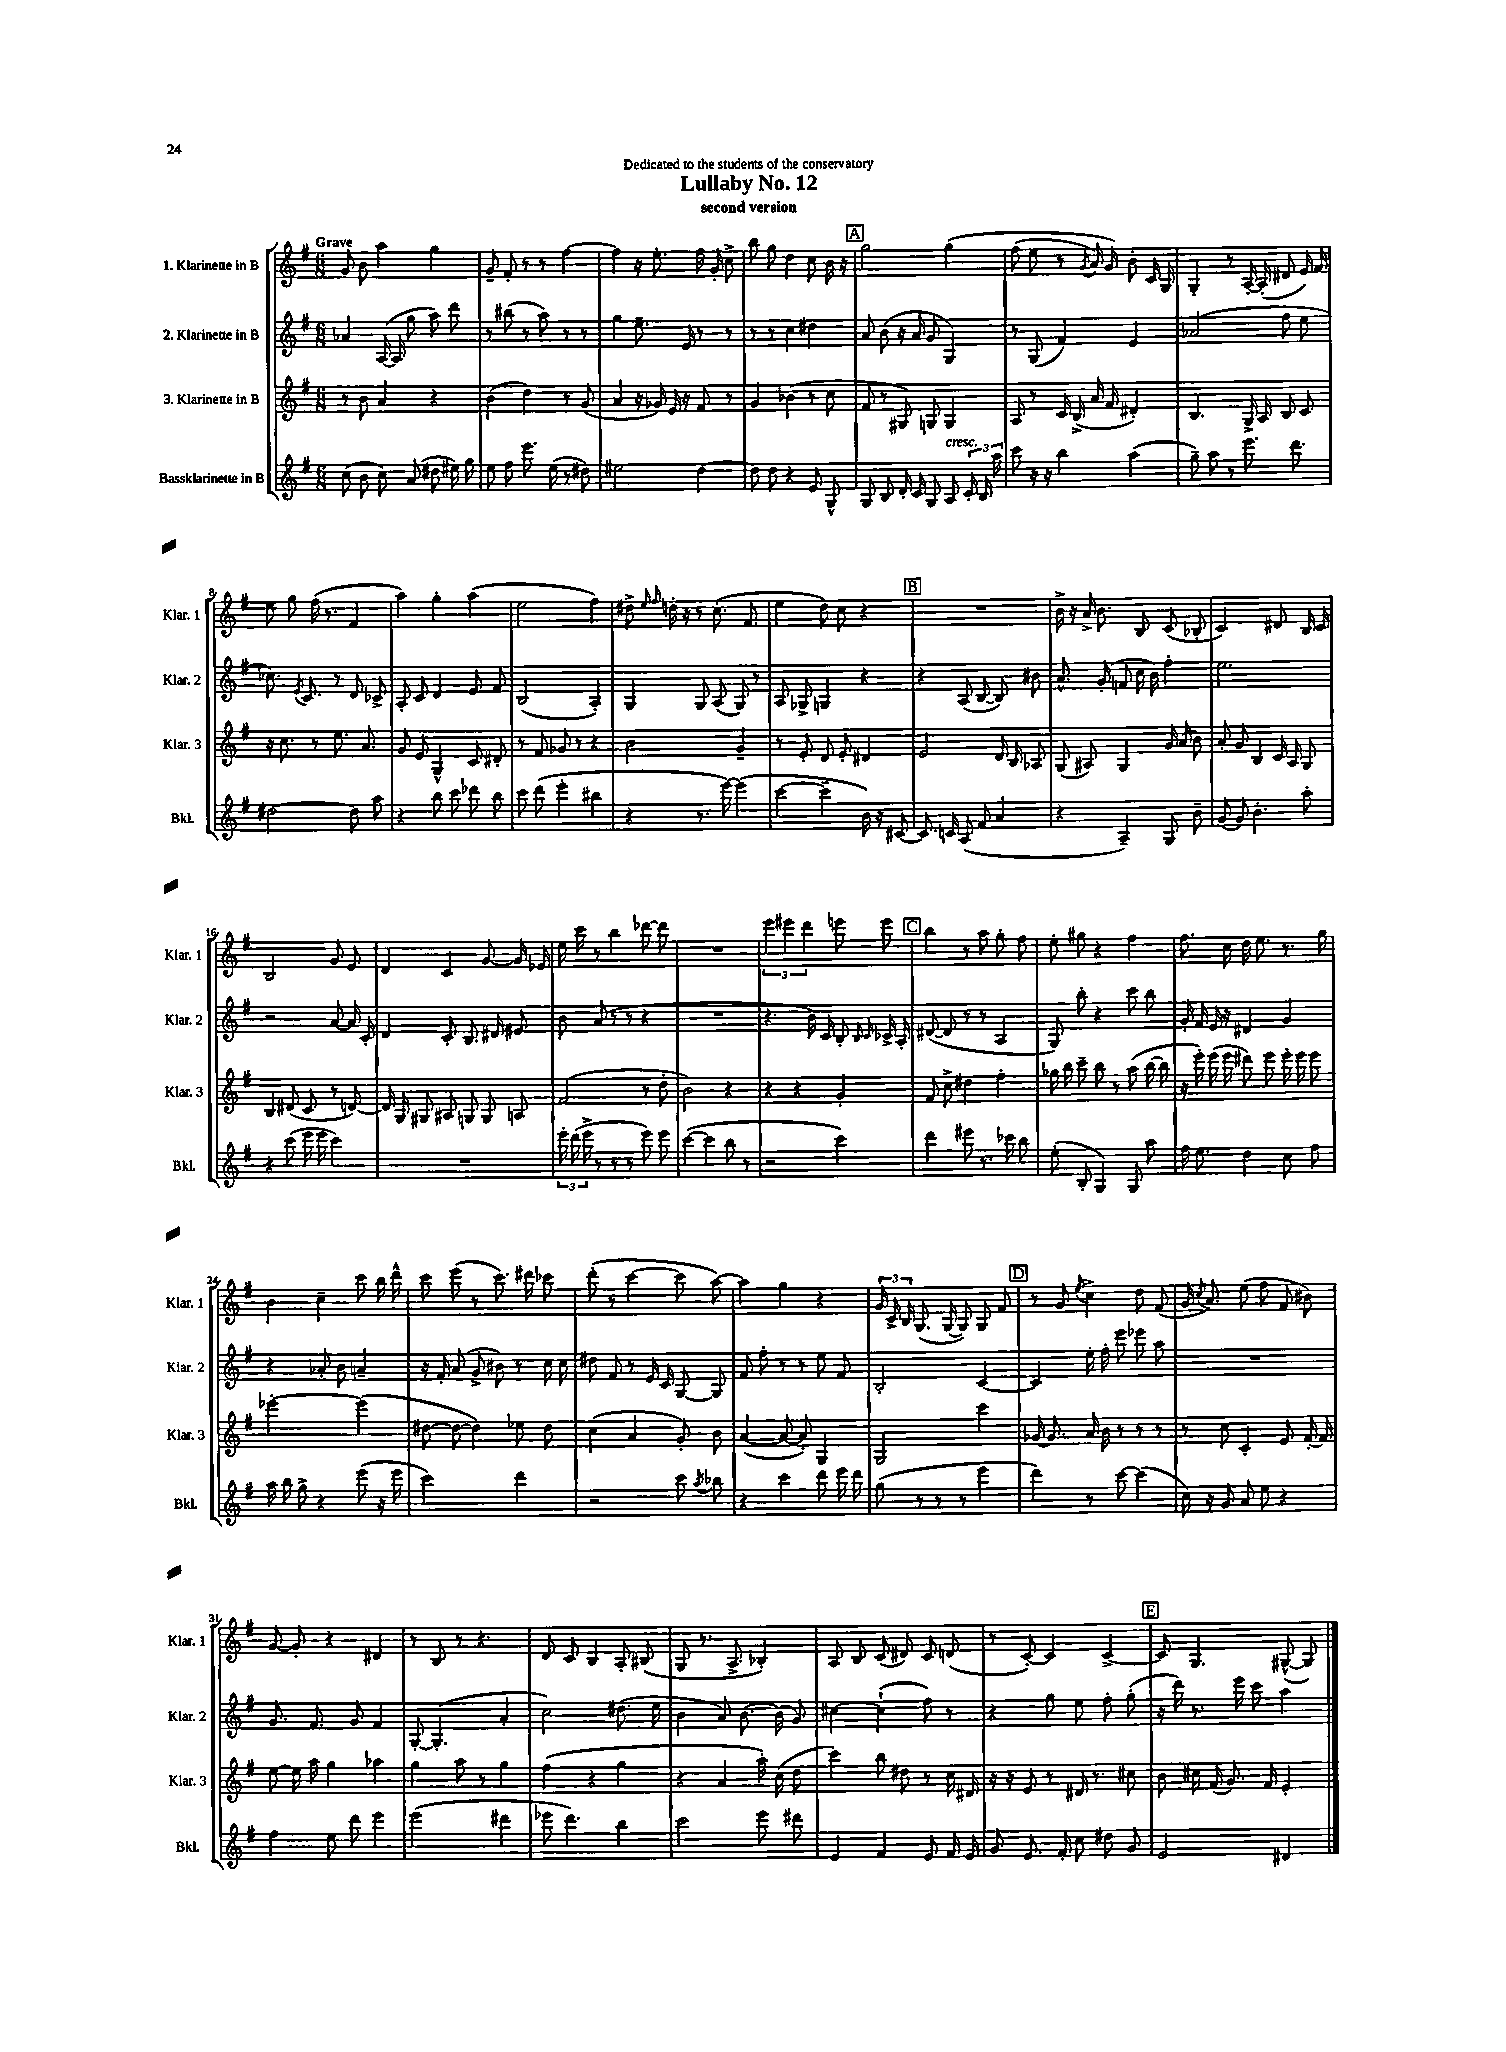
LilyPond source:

\header { title = "Lullaby No. 12" subtitle = "second version" dedication = "Dedicated to the students of the conservatory" }
<<
\new StaffGroup <<
\new Staff = "s0" \with { instrumentName = "1. Klarinette in B" shortInstrumentName = "Klar. 1" } {
    \clef treble \key g \major \numericTimeSignature \time 6/8 \tempo "Grave"
    \autoBeamOff g'8 b'8 a''4 g''4 |
    g'8-- fis'8-. r8 r8 fis''4~ |
    fis''4 r16 e''8.-. fis''16 g'16-. c''8-> |
    b''8 g''8 d''4 c''8 b'16 r16 |
    \mark \markup { \box "A" } g''2 g''4\( |
    fis''8( e''8 r8 \acciaccatura { g'8 } a'16) g'16\) b'8-. c'16 g16 |
    g4-. r8 a16~-. a16-.( dis'8 e'16) fis'16 |
    e''8 g''8 fis''16( r8. fis'4 |
    a''4) g''4-. a''4( |
    e''2 fis''4) |
    dis''8-> \grace { e''16 fis''16 } d''16-. r16 r8 c''8.-.( fis'8. |
    e''4 d''8) c''8 r4 |
    \mark \markup { \box "B" } R2. |
    b'16-> r16 a'16-> b'8. b8 c'8( bes8-. |
    c'2) dis'8 b16 c'16 |
    b2 g'8 e'8 |
    d'4 c'4 g'8~ g'16 ees'16 |
    e''16 c'''16 r8 b''4 des'''8~ des'''8 |
    R2. |
    \tuplet 3/2 { e'''4 eis'''4 d'''4 } e'''8 e'''8 |
    \mark \markup { \box "C" } b''4 r8 a''8 g''8-. fis''8 |
    e''8-. gis''8 r4 fis''4 |
    fis''8. c''16 d''16 e''8. r8. g''16 |
    b'4 c''4-- c'''8 b''16 d'''16-^ |
    c'''8 e'''8( r8 c'''8.) dis'''16 ces'''8 |
    d'''8-.( r8 c'''4~ c'''8 a''8~) |
    a''4 g''4 r4 |
    \tuplet 3/2 { g'16 c'16-> b16 } g8.( g16~ g8) g8 fis'8 |
    \mark \markup { \box "D" } r8 g'8 \acciaccatura { e''8 } c''4-> d''8 fis'8( |
    g'16 \acciaccatura { c''8 } a'8.) e''8( fis''8 fis'8 bis'8) |
    g'8~ g'8-. r4 dis'4 |
    r8 b8 r8 r4. |
    d'8 c'8 b4 a8-. bis8( |
    g8 r8. a8.-> bes4-.) |
    a8 b8 c'8( dis'8) c'8 d'8( |
    r8 c'8~-.) c'4 c'4~-> |
    \mark \markup { \box "E" } c'8 g4. gis8~-^( gis8) \bar "|." |
}
\new Staff = "s1" \with { instrumentName = "2. Klarinette in B" shortInstrumentName = "Klar. 2" } {
    \clef treble \key g \major \numericTimeSignature \time 6/8
    \autoBeamOff aes'4 a16~( a16 g''8 a''8) d'''8 |
    r8 bis''8( r8 a''8) r8 r8 |
    g''4 e''8.-- e'16 r8 r8 |
    r8 r8 c''4 dis''4 |
    \mark \markup { \box "A" } a'8 b'8( r16 a'16 g'8 g4) |
    r8 g8( fis'4) e'4 |
    aes'2( fis''8 e''8 |
    ces''8.) \acciaccatura { e'8 } c'8. r8 d'8 ces'8-> |
    a8-. c'8 d'4 e'8 fis'8 |
    b2( a4-.) |
    g4 g8 a8( g8) r8 |
    a8 ges8-> g4 r4 |
    \mark \markup { \box "B" } r4 a8( b8~ b8) bis'8 |
    a'8.-^ g'16-.( f'8 c''16 b'16) fis''4-. |
    e''2. |
    r2 a'8~ a'16 c'16-. |
    d'4 c'8-. b8. dis'16 eis'8 |
    b'8 a'8( r8 r8 r4 |
    R2. |
    r4. b'16) c'16 b8-. \grace { b16 c'16 } ces'16-> a16-. |
    \mark \markup { \box "C" } dis'8~( dis'8 r8 r8 a4 |
    g8) b''8-. r4 c'''8 b''8 |
    g'16-. fis'16 e'16 r16 dis'4 g'4 |
    r4 aes'8-. b'8 a'4-- |
    r16 fis'16-. a'8( g'8-> bis'8) r8 c''16 c''16 |
    dis''8 fis'8 r8 e'16 c'16 g8~ g8 |
    fis'8 fis''8-. r8 r8 e''8 fis'8 |
    b2-. c'4~ |
    \mark \markup { \box "D" } c'4 e''16-. fis''16-. e'''8 ees'''8 a''8 |
    R2. |
    g'8. fis'8. g'8 fis'4 |
    g8~-. g4.-.( a'4-. |
    c''2) dis''8.( e''16 |
    b'4 a'8) b'8.~ b'16( g'8) |
    cis''4~ cis''4-!( fis''8) r8 |
    r4 g''8 e''8 fis''8-. g''8-.( |
    \mark \markup { \box "E" } r16 d'''16) r8. e'''16 c'''8 a''4 \bar "|." |
}
\new Staff = "s2" \with { instrumentName = "3. Klarinette in B" shortInstrumentName = "Klar. 3" } {
    \clef treble \key g \major \numericTimeSignature \time 6/8
    \autoBeamOff r8 b'8 a'4 r4 |
    b'4( d''4) r8 g'8( |
    a'4 r16 ges'16) e'16 r16 fis'8 r8 |
    g'4 bes'4( r8 c''8 |
    \mark \markup { \box "A" } fis'8 r8 gis8) g8 g4 |
    a8 r8 c'16 b16->( a'16 fis'16 dis'4-.) |
    b4. g16-> a16 b8 c'8 |
    r16 c''8. r8 e''8. a'8. |
    g'8 e'8 g4-^ c'8 dis'8-. |
    r8 fis'8 ges'8 r8 r4 |
    b'2 g'4-- |
    r8 e'8-. d'8 e'8-. dis'4 |
    \mark \markup { \box "B" } e'2 d'16 b16 aes8 |
    g8( ais8) g4 g'16 a'16( b'8) |
    a'8-. g'8 b4 c'16 a16 g8 |
    b4 dis'8( c'8 r8 d'8~) |
    d'16 g16 gis8 ais8 g8 g8 a8 |
    fis'2( r8 d''8-. |
    b'2) r4 |
    r4 r4 g'4-. |
    \mark \markup { \box "C" } fis'8 c''8-> dis''4 fis''4-. |
    ges''16 b''16 c'''8-- b''8 r8 a''8( b''16~ b''16 |
    r16 e'''16-.) e'''16( e'''16 dis'''8) e'''8 e'''16-. e'''16 e'''8 |
    ees'''2~-. ees'''4( |
    dis''8~ dis''8~ dis''4) ees''8 dis''8 |
    c''4( a'4 g'8-.) b'8 |
    a'4~( a'8~ a'8-.) g4 |
    g2 c'''4 |
    \mark \markup { \box "D" } ges'16~ ges'8. a'16 b'16 r8 r8 r8 |
    r8 c''8 c'4-. e'8 fis'16~-. fis'16 |
    e''8~ e''16 a''16 g''4 aes''4 |
    g''4 a''8 r8 g''4 |
    fis''4( r4 g''4 |
    r4 a'4 a''16-.) c''16( d''8 |
    c'''4) b''8 dis''8 r8 c''16 dis'16 |
    r16 r16 e'8 r8 dis'16 r8. cis''8 |
    \mark \markup { \box "E" } b'8 cis''16 fis'16( g'8.) fis'16 e'4-. \bar "|." |
}
\new Staff = "s3" \with { instrumentName = "Bassklarinette in B" shortInstrumentName = "Bkl." } {
    \clef treble \key g \major \numericTimeSignature \time 6/8
    \autoBeamOff c''8( b'8 c''8) a'8( dis''8 eis''16) g''16 |
    e''8 fis''8 e'''8. e''16( r8 dis''8) |
    eis''2 d''4~ |
    d''8 d''8 r4 e'8 g8-^ |
    \mark \markup { \box "A" } g8 b8 d'16-. c'16 g8 a8^\markup { \italic "cresc." } \tuplet 3/2 { c'16-. b16 a''16 } |
    c'''8 r16 r16 b''4 a''4( |
    g''8--) a''8 r8 e'''8. d'''8. |
    dis''2~ dis''8 a''8 |
    r4 b''8 c'''8 des'''8 b''8 |
    c'''8 d'''8( e'''4-. bis''4 |
    r4 r8. e'''16~) e'''4( |
    c'''4~ c'''4-- b'16) r16 cis'8~ |
    \mark \markup { \box "B" } cis'8. c'16 a8( fis'8 a'4 |
    r4 a4--) g8 b'8-- |
    g'8( g'8) b'4.-. a''8-. |
    r4 c'''8( e'''16 e'''16 c'''4) |
    R2. |
    \tuplet 3/2 { e'''16-. d'''16( e'''16-> } r8 r8 r8 e'''8) e'''8 |
    c'''4~( c'''4 b''8 r8 |
    r2 c'''4) |
    \mark \markup { \box "C" } d'''4 eis'''8 r8. ces'''16 b''8 |
    e''8-.( b8-. g4) g8 a''8 |
    fis''16 e''8. d''4 c''8 fis''8 |
    a''16 b''16 g''8-> r4 e'''8( r16 e'''16 |
    c'''2) d'''4 |
    r2 c'''8 \acciaccatura { a''8 } bes''8 |
    r4 c'''4 d'''8 e'''16 d'''16 |
    g''8( r8 r8 r8 e'''4 |
    \mark \markup { \box "D" } d'''4) r8 c'''8~ c'''4( |
    c''16) r16 g'8 a'8 e''8 r4 |
    fis''4 e''8 d'''8 e'''4 |
    e'''2( dis'''4 |
    ees'''8 d'''4.) b''4 |
    c'''2 e'''8 dis'''8 |
    e'4 fis'4 e'8 fis'16 e'16 |
    g'8 e'8. fis'16-. c''8 dis''8 g'8 |
    \mark \markup { \box "E" } e'2 dis'4 \bar "|." |
}
>>
>>
